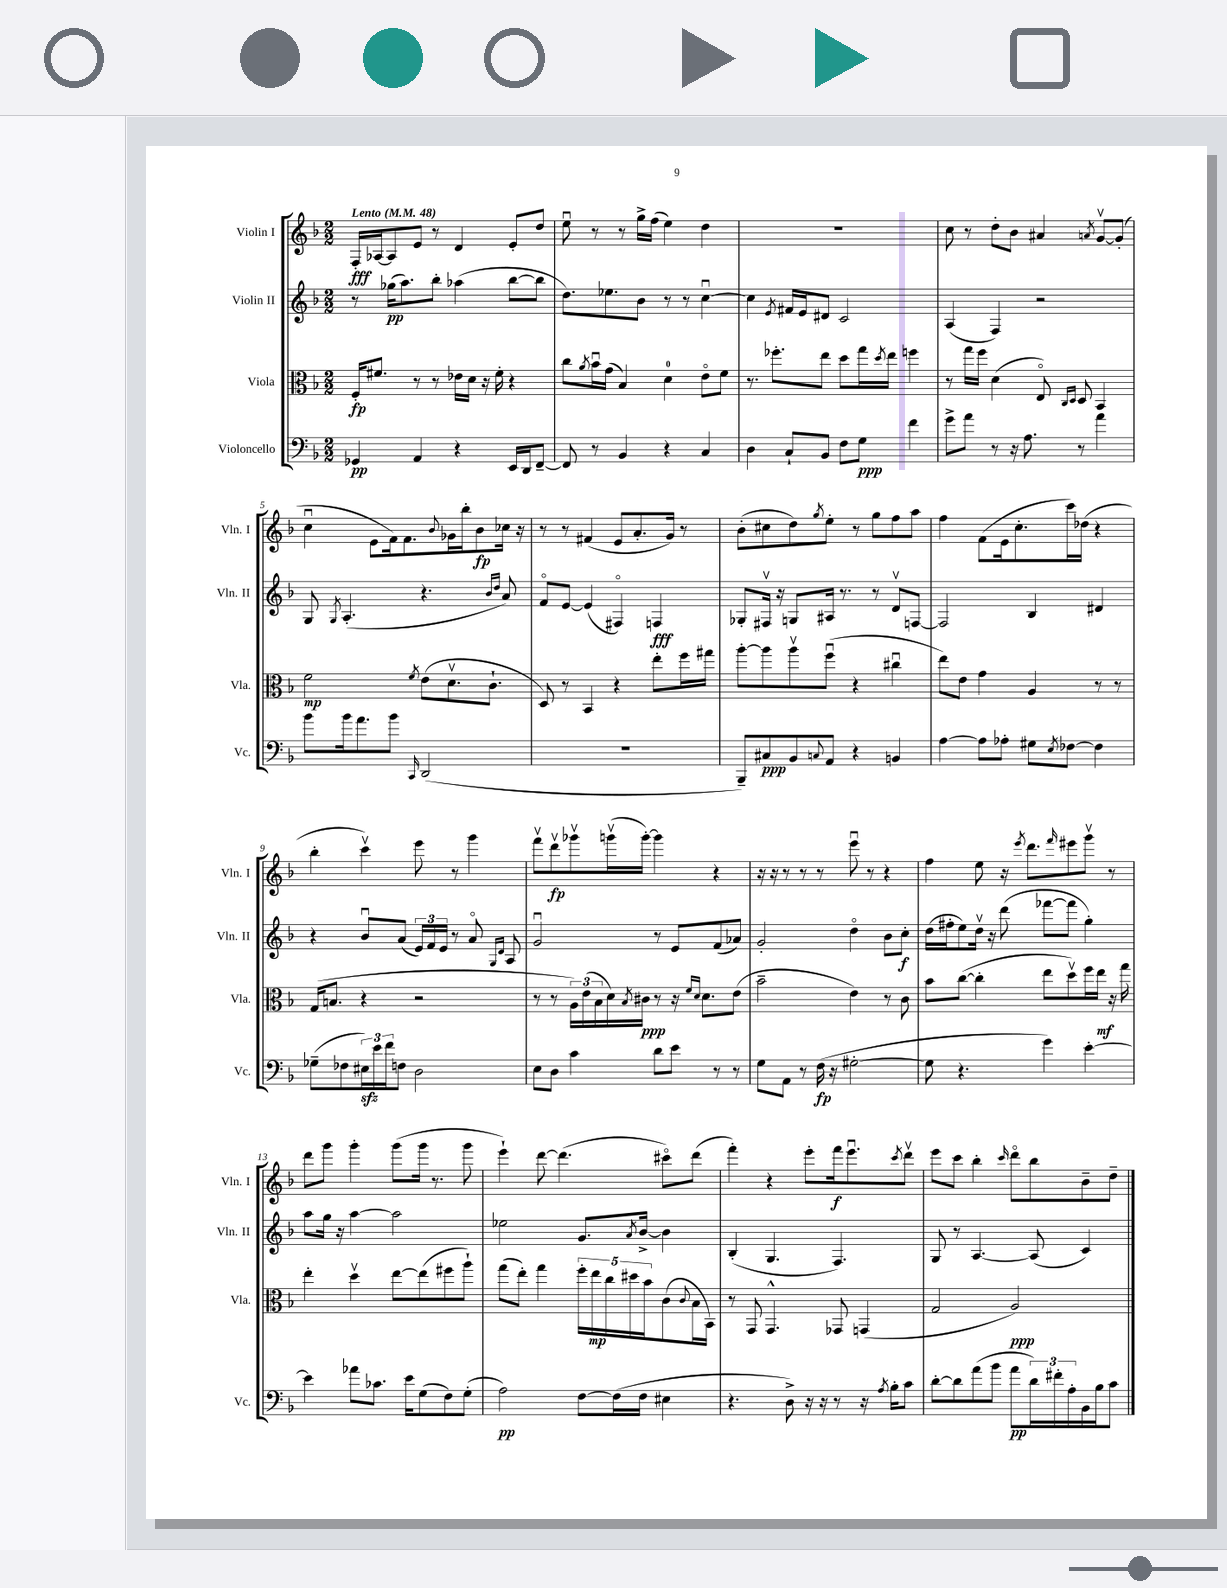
<<
\new StaffGroup <<
\new Staff = "s0" \with { instrumentName = "Violin I" shortInstrumentName = "Vln. I" } {
    \clef treble \key f \major \numericTimeSignature \time 2/2 \tempo "Lento" 4 = 48
    f16-.\fff aes16~ aes8 e'8 r8 d'4 e'8-. d''8 |
    e''8\downbow r8 r8 g''16-> f''16( e''4) d''4 |
    R1 |
    c''8 r8 d''8-. bes'8 ais'4 \acciaccatura { a'8 } g'8~\upbow g'8-.( |
    c''4\downbow e'8 f'16) f'8. \appoggiatura { bes'8 } ges'16 bes''16-. bes'8\fp ces''16 r16 |
    r8 r8 fis'4( e'8 a'8.-. g'16) r8 |
    bes'8-.( cis''8 d''8) \acciaccatura { g''8 } e''8-. r8 g''8 f''8 a''8 |
    f''4 f'8( e'16 c''8.-. c'''16) des''16( r4 |
    bes''4-. c'''4\upbow) e'''8 r8 g'''4 |
    f'''8\upbow d'''8\upbow\fp ges'''8\upbow g'''16\upbow( g'''16~-.) g'''4 r4 |
    r16 r16 r8 r8 r8 e'''8\downbow r8 r4 |
    f''4 e''8 r16 \acciaccatura { e'''8 } d'''8. \grace { f'''16 } eis'''8 g'''8\upbow r8 |
    d'''8 g'''8 g'''4-. g'''8( g'''16 r8. g'''8 |
    e'''4-!) d'''8~ d'''4.( cis'''8\flageolet) d'''8( |
    f'''4-.) r4 e'''8-. f'''16\f e'''8.\downbow \acciaccatura { c'''8 } d'''8\upbow |
    e'''8 c'''8 bes''4-. \grace { c'''16 } d'''8\flageolet bes''8 bes'8-- d''8-- \bar "|." |
}
\new Staff = "s1" \with { instrumentName = "Violin II" shortInstrumentName = "Vln. II" } {
    \clef treble \key f \major \numericTimeSignature \time 2/2
    r8 ges''16\pp( a''8.) bes''8-. aes''4( bes''8~ bes''8 |
    d''8.) ees''8. bes'8 r8 r8 c''4~\downbow |
    c''4 \acciaccatura { e'8 } fis'16 e'16 dis'8 c'2 |
    a4( f4) r2 |
    g8 \acciaccatura { g8 } a4.-.( r4. \grace { bes'16 d''16 } a'8) |
    f'8\flageolet e'8~ e'4( fis4\flageolet) f4\fff |
    ges8-. fis16\upbow r16 g8 ais16 r8. r8 d'8\upbow f8~ |
    f2 bes4 dis'4 |
    r4 bes'8\downbow a'8( \tuplet 3/2 { e'16) f'16 e'16 } r8 a'8\flageolet \grace { g16 d'16 } a8 |
    g'2\downbow r8 e'8 f'8( aes'8) |
    g'2-. d''4\flageolet bes'8 c''8-.\f |
    d''16( fis''16-. e''8) d''16\upbow r16 d'''8( fes'''8~ fes'''8 g''4-.) |
    a''8 g''16 r16 a''4~ a''2 |
    ees''2 g'8. \acciaccatura { a'8 } bes'16~-> bes'4 |
    bes4-.( g4. f4.) |
    g8 r8 a4.~ a8( c'4) \bar "|." |
}
\new Staff = "s2" \with { instrumentName = "Viola" shortInstrumentName = "Vla." } {
    \clef alto \key f \major \numericTimeSignature \time 2/2
    f16-.\fp fis'8. r8 r8 ees'16 d'16 r16 fis'16-. r4 |
    c''8 \acciaccatura { a'8 } bes'16\downbow g'16( bes4) d'4-0 e'8\flageolet f'8 |
    r8. fes''8.-. e''8 d''8 g''16 \acciaccatura { d''8 } e''16 f''4 |
    r8 g''16 f''16 d'4( e8\flageolet) \grace { c16 d16 } d8 bes,4 |
    f'2\mp \acciaccatura { f'8 } e'8( d'8.\upbow c'8.-! |
    d8) r8 bes,4 r4 e''8-. f''16 gis''16 |
    a''8~-. a''8 a''8\upbow f''8\downbow( r4 cis''4\downbow |
    e''8) e'8 g'4 a4 r8 r8 |
    g16( b8. r4 r2 |
    r8 r8 \tuplet 3/2 { a16) e'16( bes16 } d'16) \acciaccatura { bes8 } cis'16\ppp r8 r16 \grace { f'16 d'16 } d'8. e'8( |
    bes'2-- e'4) r8 c'8 |
    bes'8 c''8~( c''4-. e''8 d''8\upbow) f''16 e''16\mf r16 g''16 |
    e''4-. d''4\upbow e''8~ e''8( fis''8 a''8-!) |
    g''8( e''8-.) g''4 \tuplet 5/4 { f''16-. e''16\mp c''16 dis''16 bes'16 } c'8( \appoggiatura { c'8 } bes16 bes,16) |
    r8 g,8 g,4.-^ ges,8 g,4( |
    g2 a2\ppp) \bar "|." |
}
\new Staff = "s3" \with { instrumentName = "Violoncello" shortInstrumentName = "Vc." } {
    \clef bass \key f \major \numericTimeSignature \time 2/2
    ges,4\pp a,4 r4 e,16 d,16 f,8~-- |
    f,8 r8 bes,4 r4 c4 |
    d4 c8-! bes,8 f8 g8\ppp f'4 |
    g'8-> a'8 r8 r16 a8. r8 a'4 |
    bes'8 bes'16 a'8. bes'8 \grace { c,16 } d,2( |
    R1 |
    bes,,8--) cis8\ppp bes,8 \appoggiatura { c8 } a,8 r4 b,4 |
    a4~ a8 aes8-. gis8 \acciaccatura { e8 } fes8~ fes4 |
    ges8--( fes8 \tuplet 3/2 { eis16\sfz) e'16 f'16 } f8 d2 |
    e8 d8 c'4 d'8 e'8 r8 r8 |
    g8 a,8 r8 f16\fp( r16 gis2~-. |
    gis8 r4. g'4) e'4~-. |
    e'4 aes'8 ces'8. e'16 g8( f8) g8-.( |
    a2\pp) f8~ f16( f16 eis4 |
    r4. d8->) r16 r16 r8 r16 \acciaccatura { a8 } bes16-. c'8 |
    d'8~-. d'8 a'8( bes'8 a'8\pp \tuplet 3/2 { d'16) fis'16-. a16-. } bes,16 bes16 c'8 \bar "|." |
}
>>
>>
